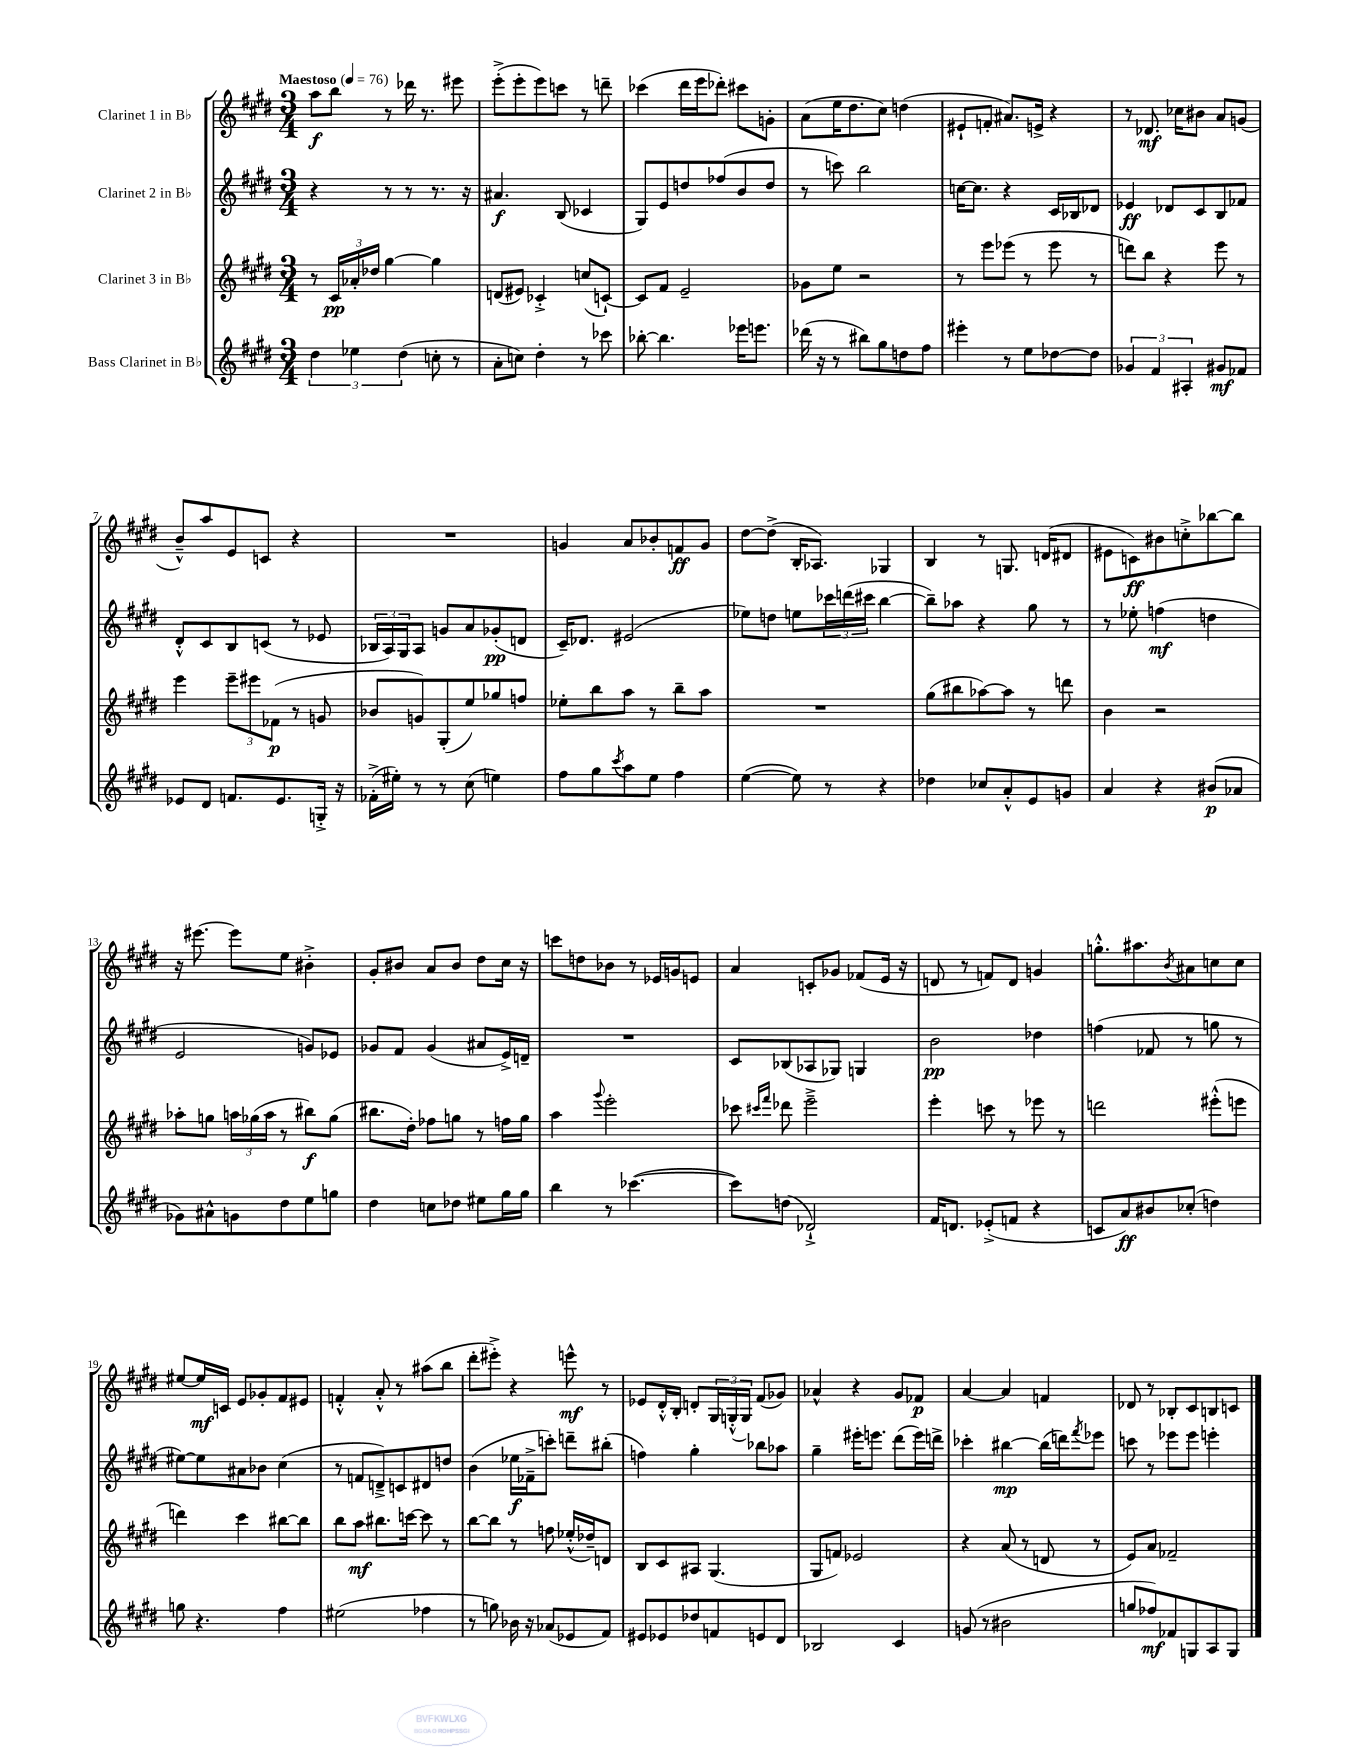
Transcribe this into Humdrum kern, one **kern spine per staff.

**kern	**kern	**kern	**kern
*staff4	*staff3	*staff2	*staff1
*clefG2	*clefG2	*clefG2	*clefG2
*k[f#c#g#d#]	*k[f#c#g#d#]	*k[f#c#g#d#]	*k[f#c#g#d#]
*M3/4	*M3/4	*M3/4	*M3/4
*MM76	*MM76	*MM76	*MM76
6dd#	8r	4r	8aa
.	24c#	.	8bb
6ee-	24a-'	.	.
.	24dd-	.	.
.	[4gg#	8r	8r
(6dd#	.	.	.
.	.	8r	16ddd-
.	.	.	8.r
8cc'	4gg#]	8.r	.
8r	.	.	8eee#
.	.	16r	.
=	=	=	=
8a'	(8d	4.a#	(8eee'^
8cc)	8e#)	.	8eee'
4dd#'	4c-'^	.	8eee)
.	.	(8B	8ccc
8r	(8cc	4c-	8r
8ccc-	[8c`)	.	8ddd~
=	=	=	=
[8bb-'	8c]	8G#)	(4ccc-
4.bb-]	8f#	8e	.
.	2e~	8dd	16ddd#
.	.	.	16eee
.	.	(8ff-	8ddd-')
16eee-	.	8b	8ccc#
8.eee	.	.	.
.	.	8dd	8g'
=	=	=	=
(16ddd-	8g-	8r	(8a
16r	.	.	.
8r	8ee	8ccc)	16ee
.	.	.	8.dd#
8bb#)	2r	2bb	.
8gg#	.	.	8cc#)
8dd	.	.	(4dd
8ff#	.	.	.
=	=	=	=
4eee#'	8r	[16cc	8e#`
.	.	8.cc]	.
.	8eee	.	8f'
8r	(8eee-	4r	8.a#)
8ee	8r	.	.
.	.	.	16e^
[8dd-	8eee-	16c#	4r
.	.	16B-	.
8dd-]	8r	8d-	.
=	=	=	=
6g-	8ddd)	4e-	8r
.	8bb	.	8.d-
6f#	.	.	.
.	4r	8d-	.
.	.	.	16cc-
6A#'	.	.	.
.	.	8c#	8b#
8g#	8eee	8B	8a
8f-	8r	8f-	(8g
=	=	=	=
8e-	4eee	8d#'^^	8b~^^)
8d#	.	8c#	8aa
8.f	12eee~	8B	8e
.	12eee#	.	.
.	.	(8c	8c
.	(12f-	.	.
8.e-	.	.	.
.	8r	8r	4r
16G'^	8g	8e-	.
16r	.	.	.
=	=	=	=
(16f-'^	8b-	24B-	2.r
.	.	24A)	.
16ee#')	.	.	.
.	.	24G#	.
8r	8g)	8A	.
8r	(8G#'	8g	.
(8cc#	8ee)	8a	.
4ee)	8gg-	(8g-'	.
.	8ff	8d	.
=	=	=	=
8ff#	8ee-'	16c#~)	4g
.	.	8.d-	.
8gg#	8bb	.	.
8qccc#	.	.	.
8aa	8aa	(2e#	8a
8ee	8r	.	8b-'
4ff#	8bb~	.	8f
.	8aa	.	8g
=	=	=	=
([4ee	2.r	8ee-)	[8dd#
.	.	8dd	(8dd#^]
8ee])	.	8ee	16B'
.	.	.	8.A-)
8r	.	24ccc-	.
.	.	(24ddd	.
.	.	24ccc#	.
4r	.	[4bb	4G-
=	=	=	=
4dd-	(8gg#	8bb~])	4B
.	8bb#	8aa-	.
8cc-	[8aa-)	4r	8r
8a'^^	8aa-]	.	8.G
8e	8r	8gg#	.
.	.	.	(16d
8g	8ddd	8r	8d#
=	=	=	=
4a	4b	8r	8e#
.	.	8ee-'	8c)
4r	2r	(4ff	8b#
.	.	.	8cc'^
(8b#	.	4dd	[8bb-
8a-	.	.	8bb-]
=	=	=	=
8g-)	8aa-'	2e	16r
.	.	.	[8.eee#
8a#^^	8gg	.	.
8g	24aa	.	8eee#]
.	(24gg-	.	.
.	24aa	.	.
8dd#	8r	.	8ee
8ee	8bb#)	8g)	4b#'^
8gg	(8gg-	8e-	.
=	=	=	=
4dd#	8.bb#	8g-	8g#'
.	.	8f#	8b#
.	16dd#')	.	.
8cc	8ff-	(4g-	8a
8dd-	8gg	.	8b#
8ee#	8r	8a#	8dd#
16gg#	16ff	16e^)	16cc#
16gg#	16gg	16d~	16r
=	=	=	=
4bb	4aa	2.r	8ccc
.	.	.	8dd
.	8qqggg#	.	.
8r	2eee'	.	8b-
([4.ccc-	.	.	8r
.	.	.	16e-
.	.	.	16g
.	.	.	8e
=	=	=	=
8ccc-])	8ccc-	8c#	4a
.	16qqccc#	.	.
.	16qqfff#	.	.
(8dd	8ddd-	(8B-	.
2d-`^)	2eee~^	8A-	8c'
.	.	8G-)	8g-
.	.	4G	(8f-
.	.	.	16e
.	.	.	16r
=	=	=	=
16f#	4eee'	2b	8d
8.d	.	.	.
.	.	.	8r
(8e-'^	8ccc	.	8f)
8f	8r	.	8d
4r	8eee-	4dd-	4g
.	8r	.	.
=	=	=	=
8c	2ddd	(4ff	8.gg'^^
8a)	.	.	.
.	.	.	8.aa#
8b#	.	8f-	.
.	.	.	8qb
(8cc-'	.	8r	8a#
4dd)	(8eee#'^^	8gg	8cc
.	8eee	8r	8cc
=	=	=	=
8gg	4ddd)	[8ee#)	[8ee#
4.r	.	8ee#]	16ee#]
.	.	.	16c
.	4ccc#	8a#	8e
.	.	8b-	8g-'
4ff#	[8bb#	(4cc#	8f#
.	8bb#]	.	8e#
=	=	=	=
(2ee#	8bb	8r	4f'^^
.	8aa	8f	.
.	8.bb#	8d~^)	8a'^^
.	.	8c	8r
.	[16ccc	.	.
4ff-	8ccc]	8d#	(8aa#
.	8r	8dd	8bb
=	=	=	=
8r	[8bb	(4b	8ddd#'
8gg)	8bb]	.	8eee#'^)
16b-	8r	16ee-	4r
16r	.	16f-~^	.
(8a-	8ff	8ccc')	.
8e-	(16ee-'^^	8ddd~	8eee^^
.	16dd-~)	.	.
8f#)	8d	(8bb#'	8r
=	=	=	=
8e#	8B	4ff)	8e-
8e-	8c#	.	16d#'^^
.	.	.	16B'
8dd-	8A#	4gg#'	8d'
8f	(4.G#	.	24G#
.	.	.	(24G'^^
.	.	.	24G)
8e	.	8bb-	(8f#
8d#	.	8aa-	8g-)
=	=	=	=
2B-	8G#	4gg#~	4a-^^
.	8f)	.	.
.	2e-	16eee#'	4r
.	.	8.eee	.
4c#	.	(8ddd#	8g#
.	.	16eee)	8f-
.	.	16ddd^	.
=	=	=	=
(8g	4r	4ccc-'	[4a
8r	.	.	.
2b#	(8a	[4bb#	4a]
.	8r	.	.
.	8d	(16bb#]	4f
.	.	16ddd)	.
.	.	8qfff#	.
.	8r	8eee-	.
=	=	=	=
8gg	8e)	8ccc	8d-
8ff-)	8a	8r	8r
8f-	2f-~	8eee-	8B-'
8G	.	8eee-	8c#
8A	.	4eee'	8B
8G	.	.	8c
==	==	==	==
*-	*-	*-	*-
